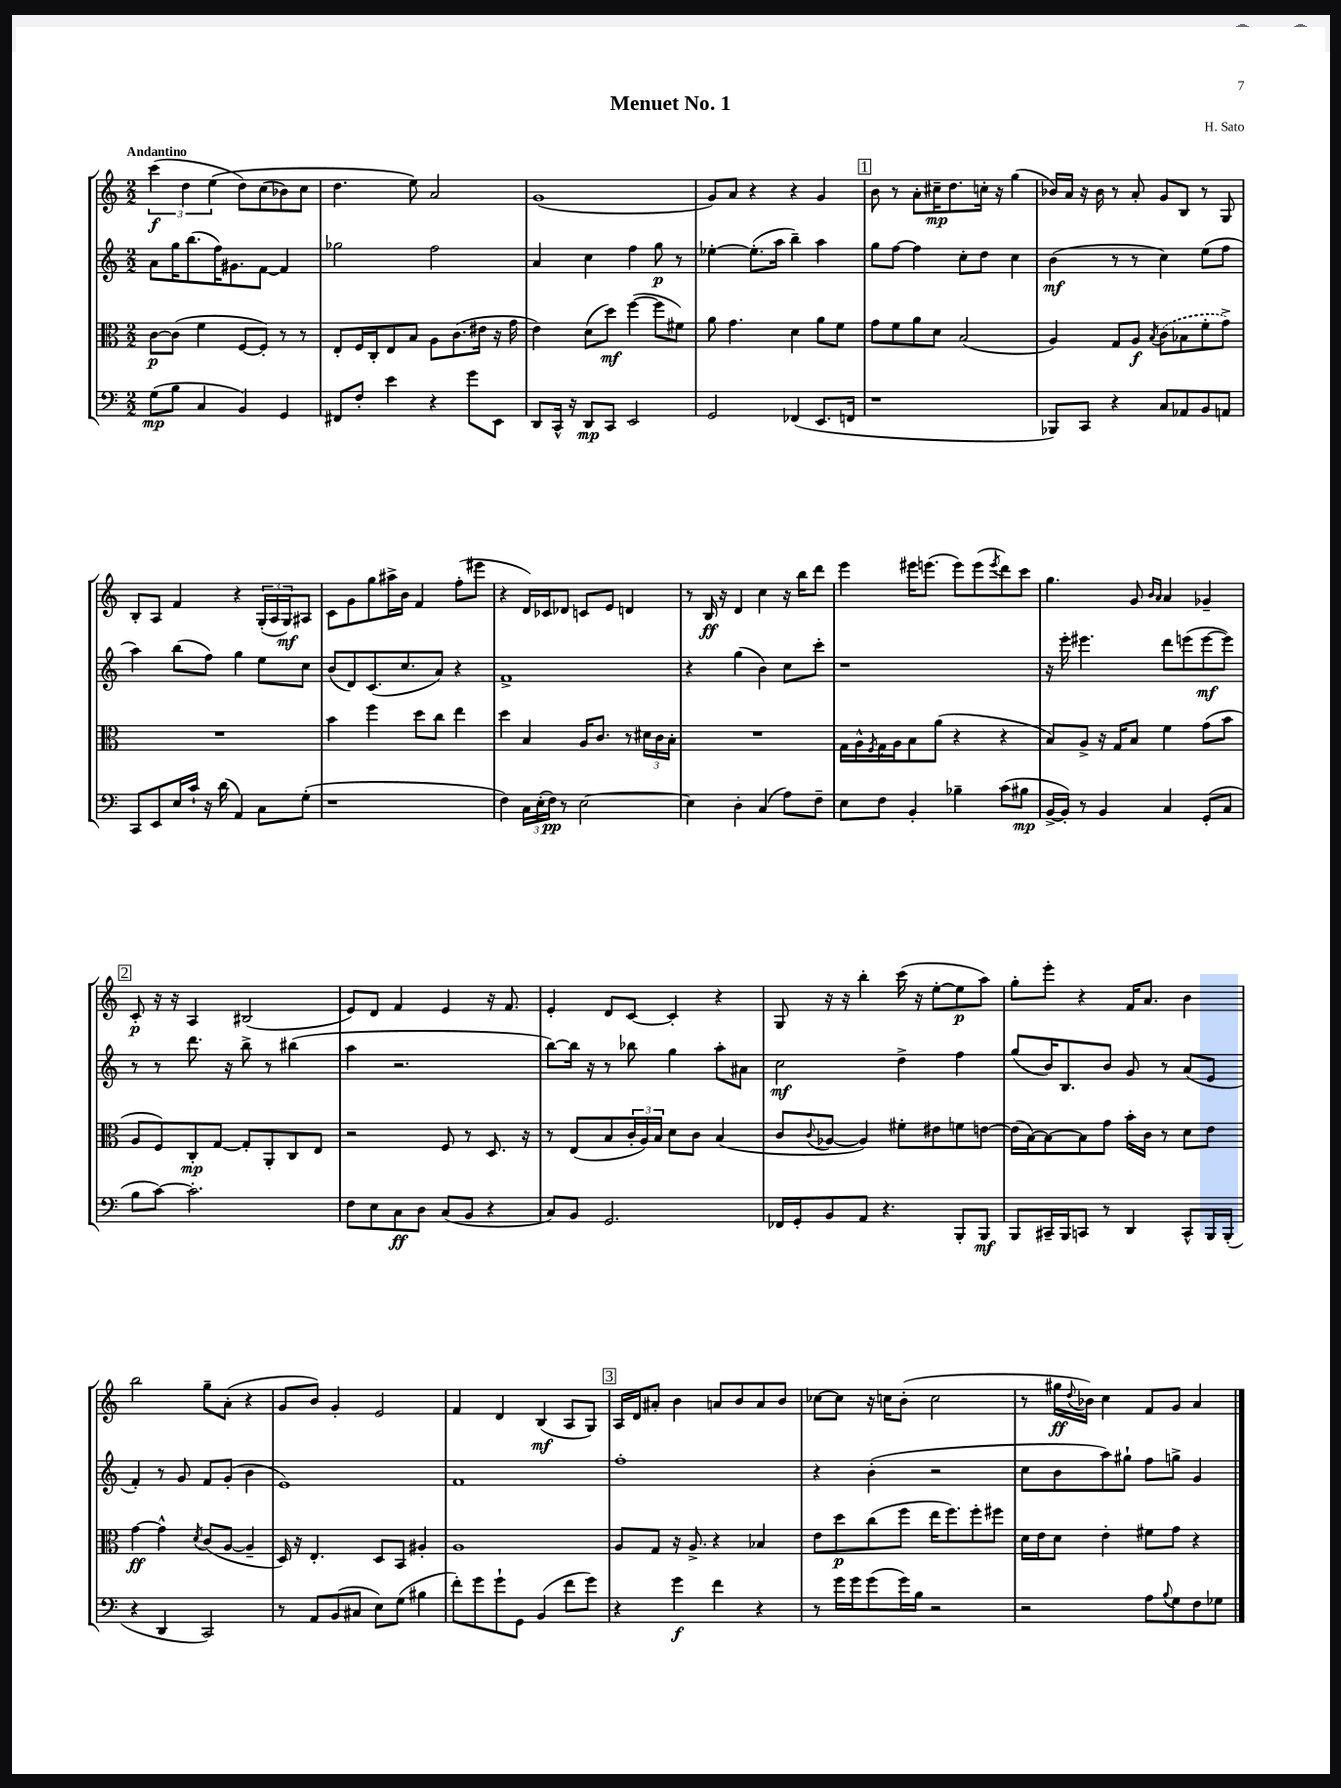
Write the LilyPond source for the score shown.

\header { title = "Menuet No. 1" composer = "H. Sato" }
<<
\new StaffGroup <<
\new Staff = "s0" {
    \clef treble \key c \major \numericTimeSignature \time 2/2 \tempo "Andantino"
    \tuplet 3/2 { c'''4\f( d''4 e''4\( } d''8) c''8( bes'8) c''8 |
    d''4. e''8\) a'2 |
    g'1( |
    g'8) a'8 r4 r4 g'4 |
    \mark \markup { \box "1" } b'8 r8 a'8-. cis''16--\mp d''8. c''16-. r16 g''4( |
    bes'16) a'16 r16 bes'16 r8 a'8-. g'8 b8 r8 g8 |
    b8-. a8 f'4 r4 \tuplet 3/2 { g16-.( a16 g16\mf) } ais8 |
    c'8 g'8 g''8 ais''16-> b'16 f'4 f''8-.( eis'''8 |
    r4 d'16) ces'16 des'8 c'8 e'8 d'4 |
    r8 b16\ff r16 d'4 c''4 r16 b''16 d'''8 |
    e'''4 eis'''16 e'''8.( e'''8) e'''8( \acciaccatura { e'''8 } d'''8) c'''8 |
    g''4. g'8 \grace { b'16 a'16 } a'4 ges'4-- |
    \mark \markup { \box "2" } c'8-.\p r16 r16 a4 bis2( |
    e'8) d'8 f'4 e'4 r16 f'8. |
    e'4-. d'8 c'8~ c'4-. r4 |
    g8 r16 r16 b''4-. c'''16( r16 e''8~-. e''8\p a''8) |
    g''8-. e'''8-. r4 f'16 a'8. b'4 |
    b''2 g''8-- a'8-.( r4 |
    g'8 b'8) g'4-. e'2 |
    f'4 d'4 b4\mf( a8 g8) |
    \mark \markup { \box "3" } a16 d'16 ais'8-. b'4 a'8 b'8 a'8 b'8 |
    ces''8~ ces''8 r16 c''16 b'8-.( c''2 |
    r8 gis''16\ff \appoggiatura { d''8 } bes'16) c''4 f'8 g'8 a'4 \bar "|." |
}
\new Staff = "s1" {
    \clef treble \key c \major \numericTimeSignature \time 2/2
    a'8 g''16 b''8.( f''16) gis'8. f'8~ f'4 |
    ges''2 f''2 |
    a'4 c''4 f''4 g''8\p r8 |
    ees''4~-. ees''8.-.( a''16 b''4--) a''4 |
    \mark \markup { \box "1" } g''8 f''8~ f''4 c''8-. d''8 c''4 |
    b'4\mf( r8 r8 c''4) e''8( f''8 |
    a''4) b''8( f''8) g''4 e''8 c''8 |
    b'8( d'8) c'8.( c''8. a'8) r4 |
    f'1-> |
    r4 g''4( b'4) c''8 c'''8-. |
    r1 |
    r16 e'''16-. eis'''4. d'''8 e'''8( e'''8~\mf e'''8) |
    \mark \markup { \box "2" } r8 r8 d'''8. r16 b''8-> r8 bis''4( |
    a''4 r2. |
    b''8~) b''16 r16 r8 bes''8 g''4 a''8-. ais'8 |
    c''2\mf d''4-> f''4 |
    g''8( b'16) b8. b'8 g'8 r8 a'8( e'8 |
    f'4-.) r8 g'8 f'8 g'8-.( b'4 |
    e'1) |
    f'1 |
    \mark \markup { \box "3" } f''1-. |
    r4 b'4-.( r2 |
    c''8 b'8 a''8) gis''8-! f''8 g''8-> g'4 \bar "|." |
}
\new Staff = "s2" {
    \clef alto \key c \major \numericTimeSignature \time 2/2
    c'8~\p c'8( f'4 f8~ f8-.) r8 r8 |
    e8-. f16 c16-. e8 b8 a8 c'8.( eis'16 r16 g'16 |
    e'4) d'8( d''8\mf) f''4~( f''8 fis'8) |
    a'8 g'4. d'4 a'8 f'8 |
    \mark \markup { \box "1" } g'8 f'8 a'8 d'8 b2( |
    a4) g8 a8\f \acciaccatura { b8 } \once \slurDashed c'8( bes8 f'8-. g'8->) |
    R1 |
    b'4 f''4 d''8 c''8 e''4 |
    d''4 b4 a16 c'8. r8 \tuplet 3/2 { dis'16 c'16 b16-. } |
    R1 |
    g16 a16-^ \acciaccatura { f8 } g16 a16 b8 a'8( r4 r4 |
    b8) a8-> r16 g16 b8 f'4 g'8( b'8 |
    \mark \markup { \box "2" } a8 f8) c8-.\mp g8~ g8-. a,8-. c8 e8 |
    r2 f8 r8 d8. r16 |
    r8 e8( b8 \tuplet 3/2 { c'16-. a16) b16 } d'8 c'8 b4( |
    c'8 \appoggiatura { c'8 } aes8~ aes4) fis'8-. eis'8 f'8 e'8~ |
    e'16( b16~) b8~ b8 g'8 b'16-. c'16 r8 d'8 e'8 |
    g'4~\ff g'4-^ \acciaccatura { d'8 } c'8( a8~ a4-- |
    d16) r16 e4.-. d8 b,8 ais4-. |
    a1 |
    \mark \markup { \box "3" } a8 g8 r16 a8.-> r4 bes4 |
    e'8 d''8\p c''8( f''8 e''16 f''8.) f''8-. fis''8 |
    d'16 e'16 d'8 e'4-. fis'8 g'8 r4 \bar "|." |
}
\new Staff = "s3" {
    \clef bass \key c \major \numericTimeSignature \time 2/2
    g8\mp( b8 c4 b,4) g,4 |
    fis,8 f8-. e'4 r4 g'8 e,8 |
    d,8 c,16-^ r16 d,8\mp c,8 e,2 |
    g,2 fes,4( e,8. f,16 |
    \mark \markup { \box "1" } r1 |
    bes,,8) c,8 r4 c8 aes,8 b,8 a,8 |
    c,8 e,8 e16 c'16-! r16 d'16( a,4) c8 g8-.( |
    r1 |
    f4) \tuplet 3/2 { c16 e16-.( f16\pp) } r8 e2~ |
    e4 d4-. c4( a8) f8-- |
    e8 f8 b,4-. bes4-- c'8( bis8\mp |
    b,16~-> b,16-.) r8 b,4 c4 g,8-.( c8 |
    \mark \markup { \box "2" } b8 c'8~) c'2.-. |
    f8 e8 c8\ff d8 c8( b,8 r4 |
    c8) b,8 g,2. |
    fes,16 g,16-. b,8 a,8 r4. b,,8-. b,,8\mf |
    b,,8 cis,16-- b,,16 c,8 r8 d,4 c,8-^ b,,16 b,,16-.( |
    r4 d,4 c,2) |
    r8 a,8 b,8( cis8 e8) g8( bis4 |
    f'8-.) g'8 g'8-! g,8 b,4( f'8 g'8) |
    \mark \markup { \box "3" } r4 g'4\f f'4 r4 |
    r8 g'16 g'16 g'8( g'16) b16 r2 |
    r2 a8 \appoggiatura { b8 } g8 f8 ges8 \bar "|." |
}
>>
>>
\layout { \context { \Score \remove "Bar_number_engraver" } }
